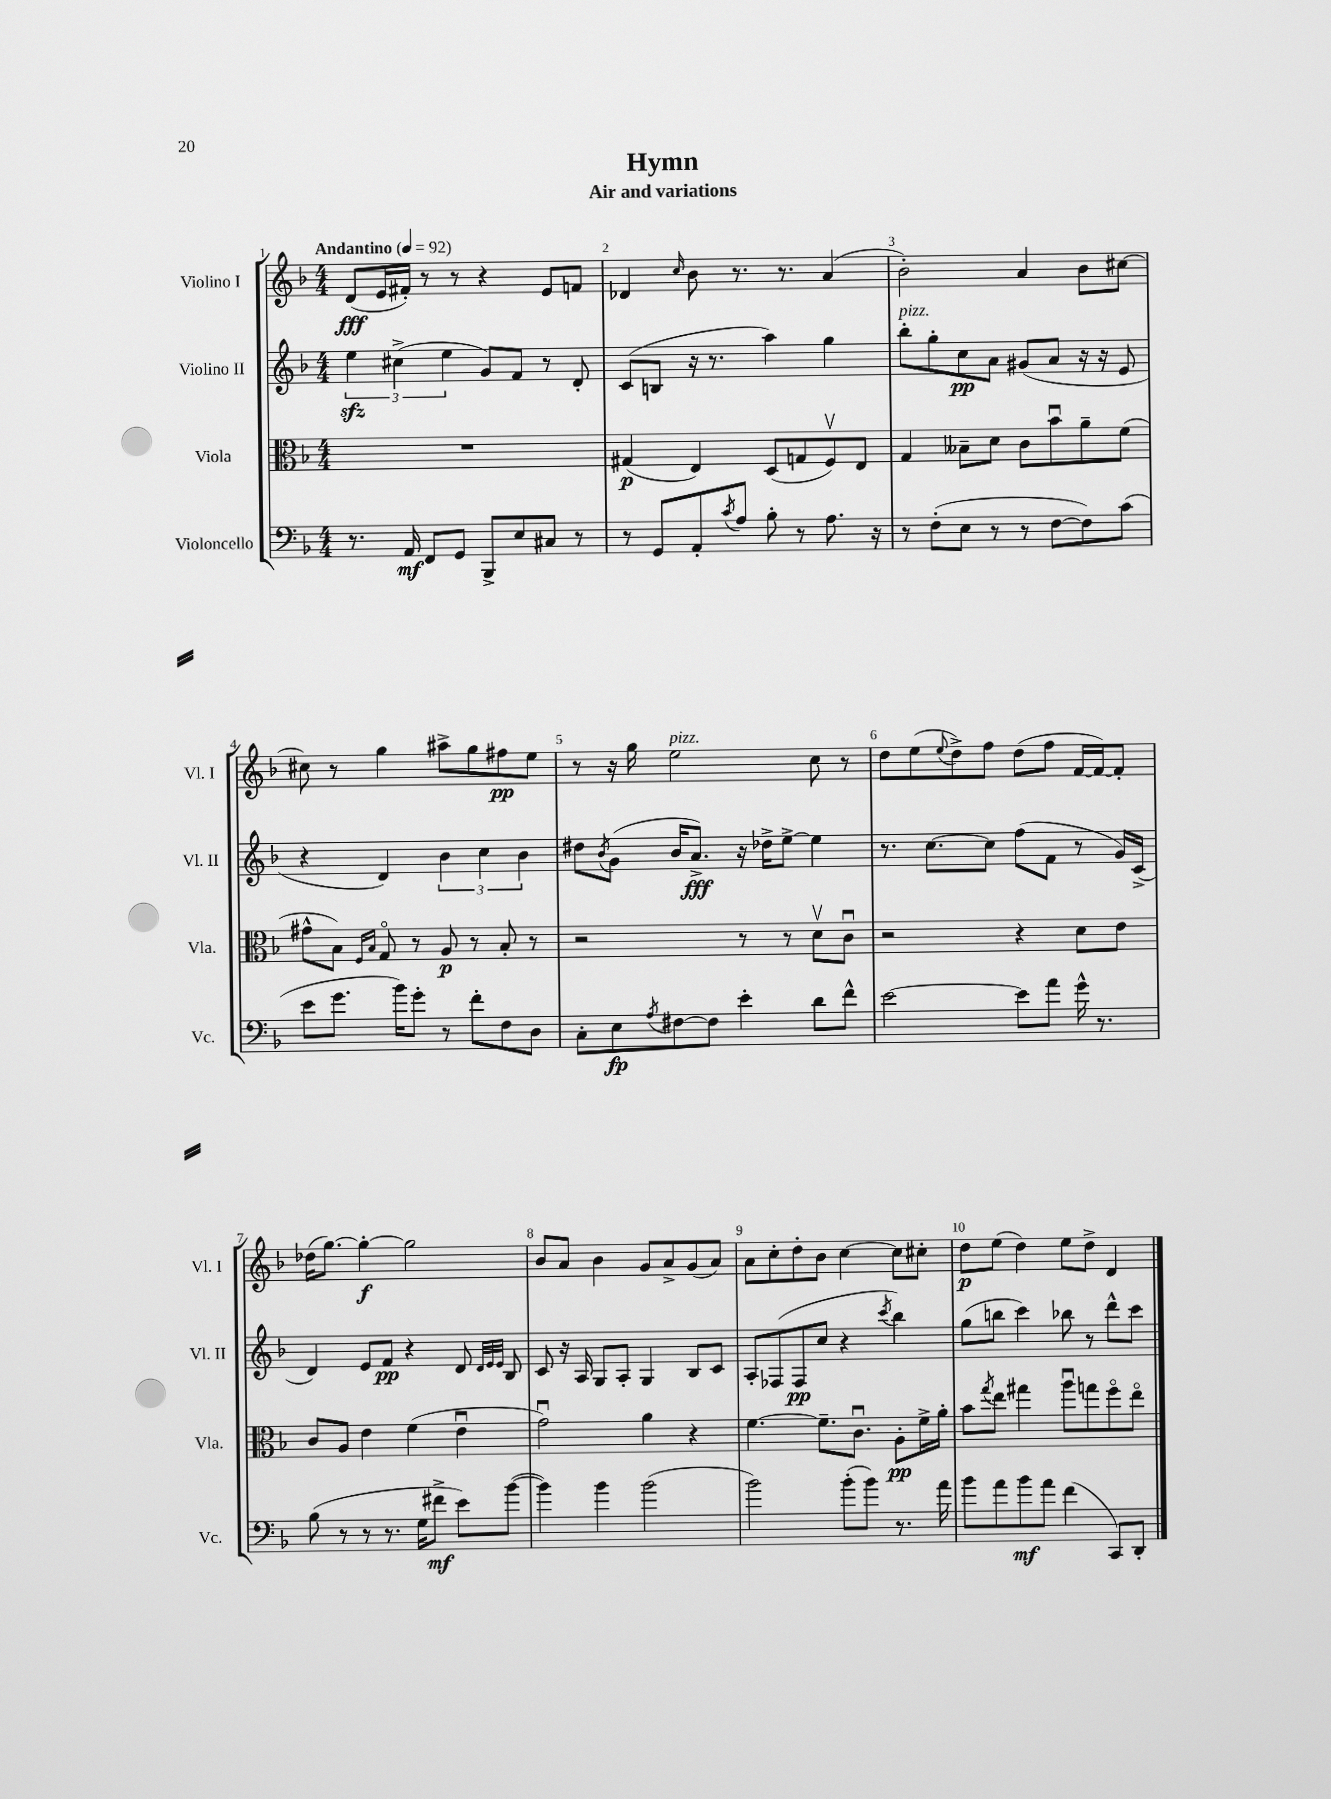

**kern	**kern	**kern	**kern
*staff4	*staff3	*staff2	*staff1
*clefF4	*clefC3	*clefG2	*clefG2
*k[b-]	*k[b-]	*k[b-]	*k[b-]
*M4/4	*M4/4	*M4/4	*M4/4
*MM92	*MM92	*MM92	*MM92
8.r	1r	6ee\	(8d/L
.	.	.	16e/L
.	.	(6cc#^\	.
16AA/	.	.	16f#'/JJ)
8FF/L	.	.	8r
.	.	6ee\	.
8GG/J	.	.	8r
8BBB-^/L	.	8g/L)	4r
8E/	.	8f/J	.
8C#/J	.	8r	8e/L
8r	.	8d'/	8f/J
=	=	=	=
8r	(4G#/	(8c/L	4d-/
8GG/L	.	8B/J	.
.	.	.	16qqcc/
8AA'/	4E/)	16r	8b-\
.	.	8.r	.
8qc/	.	.	.
8A/J	.	.	8.r
8B-'\	(8D/L	4aa\)	.
.	.	.	8.r
8r	8G/	.	.
8.A\	8Fv/)	4gg\	(4a/
.	8E/J	.	.
16r	.	.	.
=	=	=	=
8r	4G/	8bb-'\L	2b-'\)
(8F'\L	.	8gg'\	.
8E\J	8B--~\L	8cc\	.
8r	8d\J	8a\J	.
8r	8c\L	(8g#/L	4a/
[8F\L	8b-u\	8a/J	.
8F\])	8a~\	16r	8b-\L
.	.	16r	.
(8c\J	(8f\J	8e/	[8cc#\J
=	=	=	=
8e\L	8g#^^\L	4r	8cc#\]
8.g\J	8B-\J)	.	8r
.	16qqF/LL	.	.
.	16qqB-/JJ	.	.
.	8Go/	4d/)	4gg\
16b-\LK)	.	.	.
8g'\J	8r	.	.
8r	8A/	6b-\	8aa#^\L
8f'\L	8r	.	8gg\
.	.	6cc\	.
8F\	8B-'/	.	8ff#\
.	.	6b-\	.
8D\J	8r	.	8ee\J
=	=	=	=
8C'\L	2r	8dd#\L	8r
.	.	8qb-/	.
8E\	.	(8g\J	16r
.	.	.	16gg\
8qA/	.	.	.
[8F#\	.	16b-/LK	2ee\
.	.	8.a^/J)	.
8F#\]J	.	.	.
4e'\	8r	16r	.
.	.	16dd-^\LK	.
.	8r	[8ee^\J	.
8d\L	8dv\L	4ee\]	8cc\
8f^^\J	8cu\J	.	8r
=	=	=	=
[2e\	2r	8.r	8dd\L
.	.	.	(8ee\
.	.	[8.cc\L	.
.	.	.	8qqee/
.	.	.	8dd^\)
.	.	8cc\]J	8ff\J
8e\]L	4r	(8ff\L	(8dd\L
8a\J	.	8f\J	8ff\J
16g^^\	8d\L	8r	[16f/LL
8.r	.	.	16f/_J)
.	8e\J	16g/LL)	8f'/]J
.	.	(16c^/JJ	.
=	=	=	=
(8B-\	8c/L	4d/)	(16dd-\LK
.	.	.	[8.gg\J)
8r	8A/J	.	.
8r	4e\	8e/L	4gg'\_
8.r	.	8f/J	.
.	(4f\	4r	2gg\]
16G\LK	.	.	.
8f#^\J	.	.	.
8e\L)	4eu\	8d/	.
.	.	32qqd/LLL	.
.	.	32qqe/	.
.	.	32qqe/JJJ	.
([8b-\J	.	8B-/	.
=	=	=	=
4b-\])	2gu\)	8c/	8b-/L
.	.	16r	8a/J
.	.	16A/	.
4b-\	.	8G/L	4b-\
.	.	8A'/J	.
(2b-\	4a\	4G/	8g/L
.	.	.	8a^/
.	4r	8B-/L	(8g/
.	.	8c/J	8a/J)
=	=	=	=
2b-\)	[4.f\	8A'/L	8a\L
.	.	(8F-/	8cc'\
.	.	8F-/	8dd'\
.	8.f~\]L	8cc/J	8b-\J
(8b-'\L	.	4r	[4cc\
.	8.cu\J	.	.
8b-\J)	.	.	.
.	.	8qccc/	.
8.r	8A'\L	4bb-\)	8cc\]L
.	16f^\L	.	8cc#'\J
16a\	16a'\JJ	.	.
=	=	=	=
8b-\L	8b-\L	(8gg\L	8dd\L
.	8qgg/	.	.
8a\	8ee\J	8bb\J	(8ee\J
8b-\	4gg#\	4ccc\)	4dd\)
8a\J	.	.	.
(4f\	8aau\L	8bb-\	8ee\L
.	8gg\	8r	8dd^\J
8CC/L)	8ffo\	8ddd^^\L	4d/
8DD'/J	8eeo\J	8ccc\J	.
==	==	==	==
*-	*-	*-	*-
